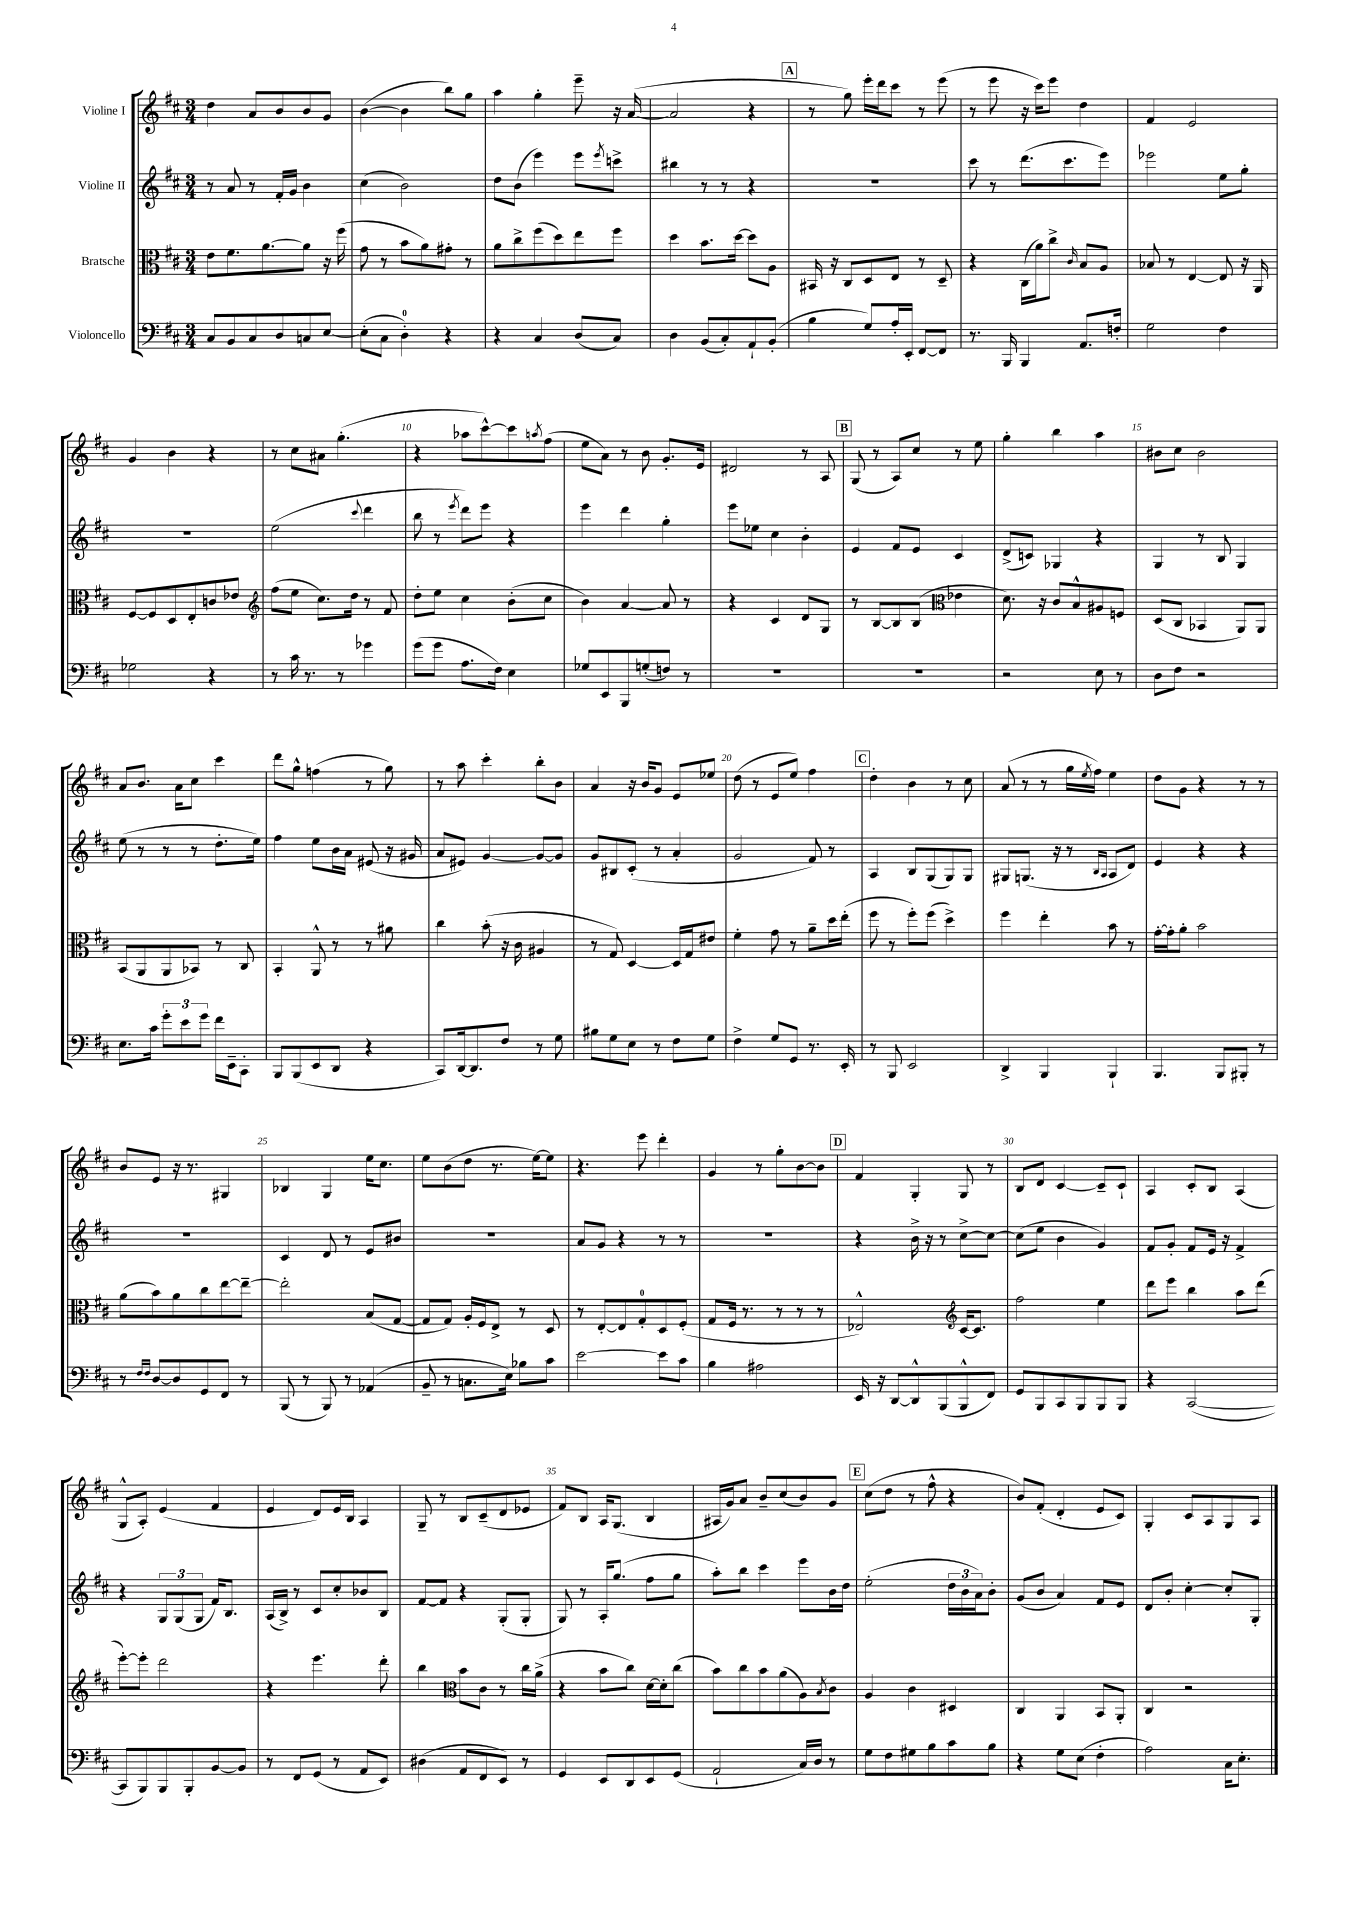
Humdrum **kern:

**kern	**kern	**kern	**kern
*part4	*part3	*part2	*part1
*staff4	*staff3	*staff2	*staff1
*I"Violoncello	*I"Bratsche	*I"Violine II	*I"Violine I
*clefF4	*clefC3	*clefG2	*clefG2
*k[f#c#]	*k[f#c#]	*k[f#c#]	*k[f#c#]
*M3/4	*M3/4	*M3/4	*M3/4
=1	=1	=1	=1
8C#/L	8e\L	8r	4dd\
8BB/	8.f#\	8a/	.
8C#/	.	8r	8a/L
.	[8.a\	.	.
8D/	.	16f#'/LL	8b/
.	.	16g/JJ	.
8Cn/	8a\J]	4b\	8b/
[8E/J	16r	.	8g/J
.	(16ff#\	.	.
=2	=2	=2	=2
(8E'\L]	8g\	(4cc#\	([4b\
8C#\J	8r	.	.
4D'\)	8b\L	2b\)	4b\]
.	8a\)	.	.
4r	8g#X'\J	.	8bb\L)
.	8r	.	8gg\J
=3	=3	=3	=3
4r	8a\L	8dd\L	4aa\
.	8cc#^\	(8b\J	.
4C#/	(8ff#\	4eee\)	4gg'\
.	8dd\)	.	.
(8D/L	8ee\	8eee\L	8eee~\
.	.	8qeee/	.
8C#/J)	8ff#\J	8cccn^\J	16r
.	.	.	([16a/
=4	=4	=4	=4
4D\	4dd\	4bb#X\	2a/]
(8BB/L	8.b\L	8r	.
8C#'/)	.	8r	.
.	[16dd\Jk	.	.
8AA`/	8dd\L]	4r	4r
(8BB'/J	8A\J	.	.
!!LO:REH:place=s1:t=A
=5	=5	=5	=5
4B\	16BB#X/	2.r	8r
.	16r	.	.
.	8C#/L	.	8gg\)
8G/L)	8D/	.	16eee'\LL
.	.	.	16ddd\J
16A'/L	8E/J	.	8ccc#\J
16EE'/JJ	.	.	.
[8FF#/L	8r	.	8r
8FF#/J]	8D~/	.	(8eee\
=6	=6	=6	=6
8.r	4r	8ccc#\	8r
.	.	8r	8eee\
16BBB/	.	.	.
4BBB/	(16C#\LL	(8.ddd\L	16r
.	16a\J)	.	16ccc#\KL)
.	8cc#^\J	.	8eee\J
.	.	8.ccc#\	.
.	16qqc#/	.	.
8.AA/L	8B/L	.	4dd\
.	8A/J	8eee\J)	.
16Fn'/Jk	.	.	.
=7	=7	=7	=7
2G\	8B-X/	2eee-X\	4f#/
.	8r	.	.
.	[4E/	.	2e/
4F#\	8E/]	8ee\L	.
.	16r	8gg'\J	.
.	16AA/	.	.
!!LO:LB:g=z
=8	=8	=8	=8
2G-X\	[8F#/L	2.r	4g/
.	8F#/]	.	.
.	8D/	.	4b\
.	8E'/	.	.
4r	8cn/	.	4r
.	8e-X/J	.	.
=9	=9	=9	=9
*	*clefG2	*	*
8r	(8ff#\L	(2ee\	8r
16c#\	8ee\J	.	8cc#\L
8.r	.	.	.
.	8.cc#\L)	.	8a#X\J
8r	.	.	(4.gg'\
.	16dd\Jk	.	.
.	.	8qqccc#/	.
4g-X\	8r	4ddd\	.
.	8f#/	.	.
=10	=10	=10	=10
(8g\L	8dd'\L	8bb\	4r
8g\J	8ee\J	8r	.
.	.	8qeee/	.
8.A\L	4cc#\	8ddd\L)	8aa-X\L
.	.	8eee\J	[8ccc#^^\)
16F#\Jk)	.	.	.
4E\	(8b'\L	4r	8ccc#\]
.	.	.	8qaan/
.	8cc#\J	.	(8ff#\J
=11	=11	=11	=11
8G-X/L	4b\)	4eee\	8ee\L
8EE/	.	.	8a\J)
8BBB/	[4a/	4ddd\	8r
(8Gn'/	.	.	8b\
8Fn/J)	8a/]	4gg'\	8.g'/L
8r	8r	.	.
.	.	.	16e/Jk
=12	=12	=12	=12
2.r	4r	8eee\L	2d#X/
.	.	8ee-X\J	.
.	4c#/	4cc#\	.
.	8d/L	4b'\	8r
.	8G/J	.	8A/
!!LO:REH:place=s1:t=B
=13	=13	=13	=13
2.r	8r	4e/	(8G/
.	[8B/L	.	8r
.	8B/]	8f#/L	8A/L)
.	(8B/J	8e/J	8cc#/J
*	*clefC3	*	*
.	4e-X\	4c#/	8r
.	.	.	8ee\
=14	=14	=14	=14
2r	8.d\)	(8d^/L	4gg'\
.	.	8cn/J)	.
.	16r	.	.
.	8c#/L	4G-X/	4bb\
.	8B^^/	.	.
8E\	8A#X/	4r	4aa\
8r	8Fn/J	.	.
=15	=15	=15	=15
8D\L	(8D/L	4G/	8b#X\L
8F#\J	8C#/J	.	8cc#\J
2r	4BB-X/	8r	2b#\
.	.	8B/	.
.	8AA/L)	4G/	.
.	8AA/J	.	.
!!LO:LB:g=z
=16	=16	=16	=16
8.E\L	(8BB/L	(8ee\	8a/L
.	8AA/	8r	8.b/J
16c#\Jk	.	.	.
12g'\L	8AA/	8r	.
.	.	.	16a\KL
12e\	.	.	.
.	8BB-X/J)	8r	8cc#\J
12g\J	.	.	.
16f#\LL	8r	8.dd'\L	4ccc#\
16EE~\J	.	.	.
8CC#'\J	8C#/	.	.
.	.	16ee\Jk)	.
=17	=17	=17	=17
8BBB/L	4BB'/	4ff#\	8ddd\L
(8BBB/	.	.	8gg^^\J
8EE/	8AA^^/	8ee\L	(4ffn\
8DD/J	8r	16b\L	.
.	.	16a\JJ	.
4r	8r	(8e#X/	8r
.	8a#X\	16r	8gg\)
.	.	16g#X/	.
=18	=18	=18	=18
8CC#/L)	4cc#\	8a/L	8r
[16DD/k	.	8e#X/J)	8aa\
8.DD/]	.	.	.
.	(8b'\	[4g/	4ccc#'\
8F#/J	16r	.	.
.	16c#\	.	.
8r	4A#X/	8g/L_	8bb'\L
8G\	.	8g/J]	8b\J
=19	=19	=19	=19
8B#X\L	8r	8g/L	4a/
8G\	8G/)	8B#X/	.
8E\J	[4D/	(8c#'/J	16r
.	.	.	16b/KL
8r	.	8r	8g/J
8F#\L	16D/LL]	4a'/	8e/L
.	16G/J	.	.
8G\J	8e#X/J	.	8ee-X/J
=20	=20	=20	=20
4F#^\	4f#'\	2g/	(8dd\
.	.	.	8r
8G/L	8g\	.	8e/L
8GG/J	8r	.	8ee/J)
8.r	8a~\L	8f#/)	4ff#\
.	16dd\L	8r	.
16EE'/	(16ee'\JJ	.	.
!!LO:REH:place=s1:t=C
=21	=21	=21	=21
8r	8ff#\	4A/	4dd'\
8BBB/	8r	.	.
2EE/	8ff#'\L)	8B/L	4b\
.	(8ff#\J	(8G/	.
.	4dd^\)	8G/)	8r
.	.	8G/J	8cc#\
=22	=22	=22	=22
4DD^/	4ff#\	8G#X/L	(8a/
.	.	(8.Gn/J	8r
4BBB/	4ee'\	.	8r
.	.	16r	.
.	.	8r	16gg\LL
.	.	.	8qee/
.	.	.	16ff#\JJ)
.	.	16qqB/LL	.
.	.	16qqA/JJ	.
4BBB`/	8b\	8A/L	4ee\
.	8r	8d/J)	.
=23	=23	=23	=23
4.BBB/	[16g'\LL	4e/	8dd\L
.	16g'\J]	.	.
.	8a'\J	.	8g\J
.	2b\	4r	4r
8BBB/L	.	.	.
8BBB#X'/J	.	4r	8r
8r	.	.	8r
!!LO:LB:g=z
=24	=24	=24	=24
8r	(8a\L	2.r	8b/L
16qqF#/LL	.	.	.
16qqF#/JJ	.	.	.
[8D/L	8b\)	.	8e/J
8D/]	8a\	.	16r
.	.	.	8.r
8GG/	8cc#\	.	.
8FF#/J	[8ee\	.	4G#X/
8r	8ee~\J_	.	.
=25	=25	=25	=25
(8BBB/	2ee'\]	4c#/	4B-X/
8r	.	.	.
8BBB/)	.	8d/	4G/
8r	.	8r	.
(4AA-X/	(8B/L	8e/L	16ee\KL
.	.	.	8.cc#\J
.	[8G/J	8b#X/J	.
=26	=26	=26	=26
8BB~/	8G/L]	2.r	8ee\L
8r	8G/J)	.	(8b\
8.Cn\L	16A'/LL	.	8dd\J
.	16F#/J	.	.
.	8E^/J	.	8.r
16E\Jk)	.	.	.
8B-X\L	8r	.	.
.	.	.	[16ee\KL)
8c#\J	8D/	.	8ee\J]
=27	=27	=27	=27
[2e\	8r	8a/L	4.r
.	[8E'/L	8g/J	.
.	8E/]	4r	.
.	8G'/	.	8eee\
8e\L]	8D/	8r	4ddd'\
8c#\J	(8F#'/J	8r	.
=28	=28	=28	=28
4B\	8G/L	2.r	4g/
.	16F#/Jk	.	.
.	8.r	.	.
2A#X\	.	.	8r
.	8r	.	8gg'\L
.	8r	.	[8b\
.	8r	.	8b\J]
!!LO:REH:place=s1:t=D
=29	=29	=29	=29
16EE/	2E-X^^/)	4r	4f#/
16r	.	.	.
[8DD/L	.	.	.
8DD^^/]	.	16b^\	4G'/
.	.	16r	.
(8BBB/	.	8r	.
*	*clefG2	*	*
8BBB^^/	[16c#/KL	[8cc#^\L	8G/
.	8.c#/J]	.	.
8FF#/J)	.	8cc#\J_	8r
=30	=30	=30	=30
8GG/L	2ff#\	(8cc#\L]	8B/L
8BBB/	.	8ee\J	8d/J
8CC#/	.	4b\	[4c#/
8BBB/	.	.	.
8BBB/	4ee\	4g/)	8c#~/L]
8BBB/J	.	.	8c#`/J
=31	=31	=31	=31
4r	8ddd\L	8f#/L	4A/
.	8eee\J	8g'/J	.
([2CC#/	4bb\	8f#/L	8c#'/L
.	.	16e/Jk	8B/J
.	.	16r	.
.	8aa\L	4f#^/	(4A/
.	(8ddd\J	.	.
!!LO:LB:g=z
=32	=32	=32	=32
8CC#/L]	[8eee'\L)	4r	8G^^/L
8BBB/)	8eee'\J]	.	8A'/J)
8BBB/	2ddd\	12G/L	(4e/
.	.	(12G/	.
8BBB'/	.	.	.
.	.	12G/J	.
[8BB/	.	16f#/KL)	4f#/
.	.	8.B/J	.
8BB/J]	.	.	.
=33	=33	=33	=33
8r	4r	(16A/LL	4e/
.	.	16B^/JJ)	.
8FF#/L	.	8r	.
(8GG/J	4.eee\	8c#/L	8d/L)
8r	.	8cc#'/	16e/L
.	.	.	16B/JJ
8AA/L	.	8b-X/	4A/
8EE/J)	8ddd'\	8B/J	.
=34	=34	=34	=34
(4D#X\	4bb\	[8f#/L	8G~/
.	.	8f#/J]	8r
*	*clefC3	*	*
8AA/L	8b\L	4r	8B/L
8FF#/	8c#\J	.	(8c#~/
8EE/J)	8r	(8G'/L	8d/
8r	16cc#\LL	8G'/J	8e-X/J
.	(16a^\JJ	.	.
=35	=35	=35	=35
4GG/	4r	8G/)	8f#/L)
.	.	8r	8B/J
8EE/L	8b\L	16A'/KL	16A/KL
.	.	(8.gg/J	(8.G/J
8DD/	8cc#\J)	.	.
8EE/	[16d\LL	8ff#\L	4B/
.	16d'\J]	.	.
(8GG/J	(8cc#\J	8gg\J	.
=36	=36	=36	=36
2AA`/	8b\L)	8aa'\L)	16A#X/LL
.	.	.	16g/J)
.	8cc#\	8bb\J	8a/J
.	8b\	4ccc#\	8b~/L
.	(8a\	.	(8cc#/
16C#/LL)	8A\)	8eee\L	8b/)
16D/JJ	.	.	.
.	8qB/	.	.
8r	8c#\J	16b\L	8g/J
.	.	16dd\JJ	.
!!LO:REH:place=s1:t=E
=37	=37	=37	=37
8G\L	4A/	(2ee'\	(8cc#\L
8F#\	.	.	8dd\J
8G#X\	4c#\	.	8r
8B\	.	.	8ff#^^\
8c#\	4D#X/	24dd\LL	4r
.	.	24b\	.
.	.	24a\J)	.
8B\J	.	8b'\J	.
=38	=38	=38	=38
4r	4C#/	(8g/L	8b/L)
.	.	8b/J	(8f#'/J
8G\L	4AA/	4a/)	4d'/
(8E\J	.	.	.
4F#'\	8BB/L	8f#/L	8e/L
.	8AA'/J	8e/J	8c#/J)
=39	=39	=39	=39
2A\)	4C#/	8d/L	4G'/
.	.	8b'/J	.
.	2r	[4cc#'\	8c#/L
.	.	.	8A/
16C#\KL	.	8cc#'/L]	8G/
8.E'\J	.	.	.
.	.	8G'/J	8A/J
==	==	==	==
*-	*-	*-	*-
